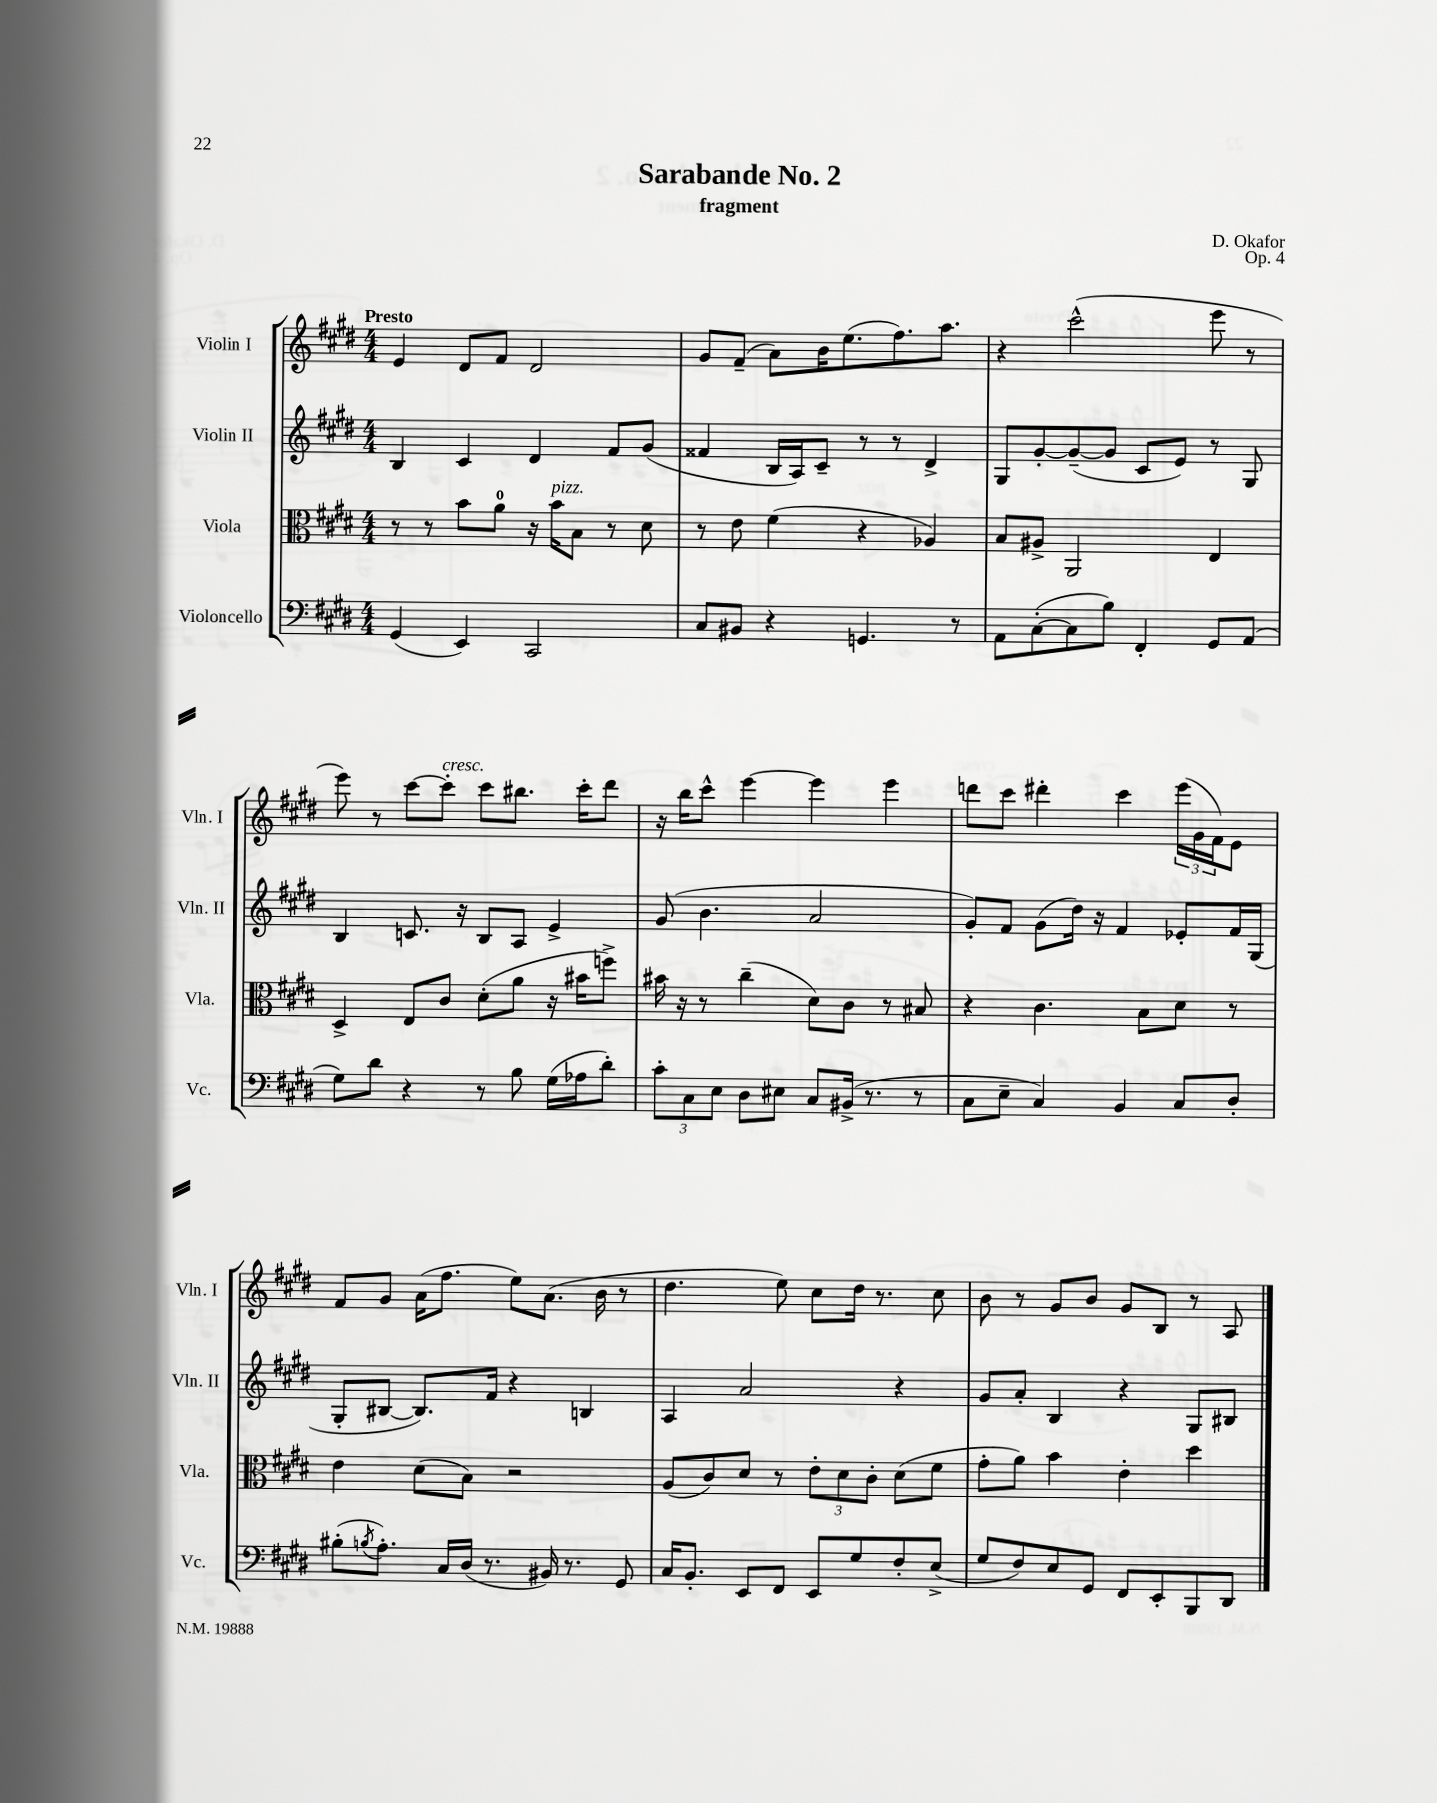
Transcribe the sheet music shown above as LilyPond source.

\header { title = "Sarabande No. 2" composer = "D. Okafor" subtitle = "fragment" opus = "Op. 4" }
<<
\new StaffGroup <<
\new Staff = "s0" \with { instrumentName = "Violin I" shortInstrumentName = "Vln. I" } {
    \clef treble \key e \major \numericTimeSignature \time 4/4 \tempo "Presto"
    e'4 dis'8 fis'8 dis'2 |
    gis'8 fis'8--( a'8) b'16 e''8.( fis''8.) a''8. |
    r4 cis'''2-^( e'''8 r8 |
    e'''8) r8 cis'''8~ cis'''8-.^\markup { \italic "cresc." } cis'''8 bis''8. cis'''16-. dis'''8 |
    r16 b''16 cis'''8-^ e'''4~ e'''4 e'''4 |
    d'''8 cis'''8 dis'''4-. cis'''4 \tuplet 3/2 { e'''16( gis'16 fis'16) } e'8 |
    fis'8 gis'8 a'16( fis''8. e''8) a'8.( b'16 r8 |
    dis''4. e''8) cis''8 dis''16 r8. cis''8 |
    b'8 r8 gis'8 b'8 gis'8 b8 r8 a8 \bar "|." |
}
\new Staff = "s1" \with { instrumentName = "Violin II" shortInstrumentName = "Vln. II" } {
    \clef treble \key e \major \numericTimeSignature \time 4/4
    b4 cis'4 dis'4 fis'8 gis'8( |
    fisis'4 b16 a16) cis'8-- r8 r8 dis'4-> |
    gis8 gis'8~-. gis'8~--( gis'8 cis'8 e'8) r8 gis8 |
    b4 c'8. r16 b8 a8 e'4-> |
    gis'8( b'4. a'2 |
    gis'8-.) fis'8 gis'8( dis''16) r16 fis'4 ees'8-. fis'16 gis16( |
    gis8-. bis8~ bis8.) fis'16 r4 b4 |
    a4 a'2 r4 |
    gis'8 a'8-. b4 r4 gis8 bis8 \bar "|." |
}
\new Staff = "s2" \with { instrumentName = "Viola" shortInstrumentName = "Vla." } {
    \clef alto \key e \major \numericTimeSignature \time 4/4
    r8 r8 b'8 a'8-0 r16 b'16^\markup { \italic "pizz." } b8 r8 dis'8 |
    r8 e'8 fis'4( r4 aes4) |
    b8 ais8-> a,2 e4 |
    dis4-> e8 cis'8 dis'8-.( a'8 r16 bis'16 f''8->) |
    bis'16 r16 r8 cis''4--( dis'8) cis'8 r8 bis8 |
    r4 cis'4. b8 dis'8 r8 |
    e'4 dis'8( b8) r2 |
    a8( cis'8) dis'8 r8 \tuplet 3/2 { e'8-. dis'8 cis'8-. } dis'8( fis'8 |
    gis'8-. a'8) b'4 e'4-. dis''4 \bar "|." |
}
\new Staff = "s3" \with { instrumentName = "Violoncello" shortInstrumentName = "Vc." } {
    \clef bass \key e \major \numericTimeSignature \time 4/4
    gis,4( e,4) cis,2 |
    cis8 bis,8 r4 g,4. r8 |
    a,8 cis8~-.( cis8 b8) fis,4-. gis,8 a,8( |
    gis8) dis'8 r4 r8 b8 gis16( aes16 dis'8-.) |
    \tuplet 3/2 { cis'8-. cis8 e8 } dis8 eis8 cis8 bis,16->( r8. r8 |
    cis8 e8-- cis4) b,4 cis8 dis8-. |
    bis8-.( \acciaccatura { b8 } a8.-.) cis16 dis16( r8. bis,16) r8. gis,8 |
    cis16 b,8.-. e,8 fis,8 e,8 gis8 fis8-. e8->( |
    gis8 fis8) e8 gis,8 fis,8 e,8-. b,,8 dis,8 \bar "|." |
}
>>
>>
\layout { \context { \Score \remove "Bar_number_engraver" } }
